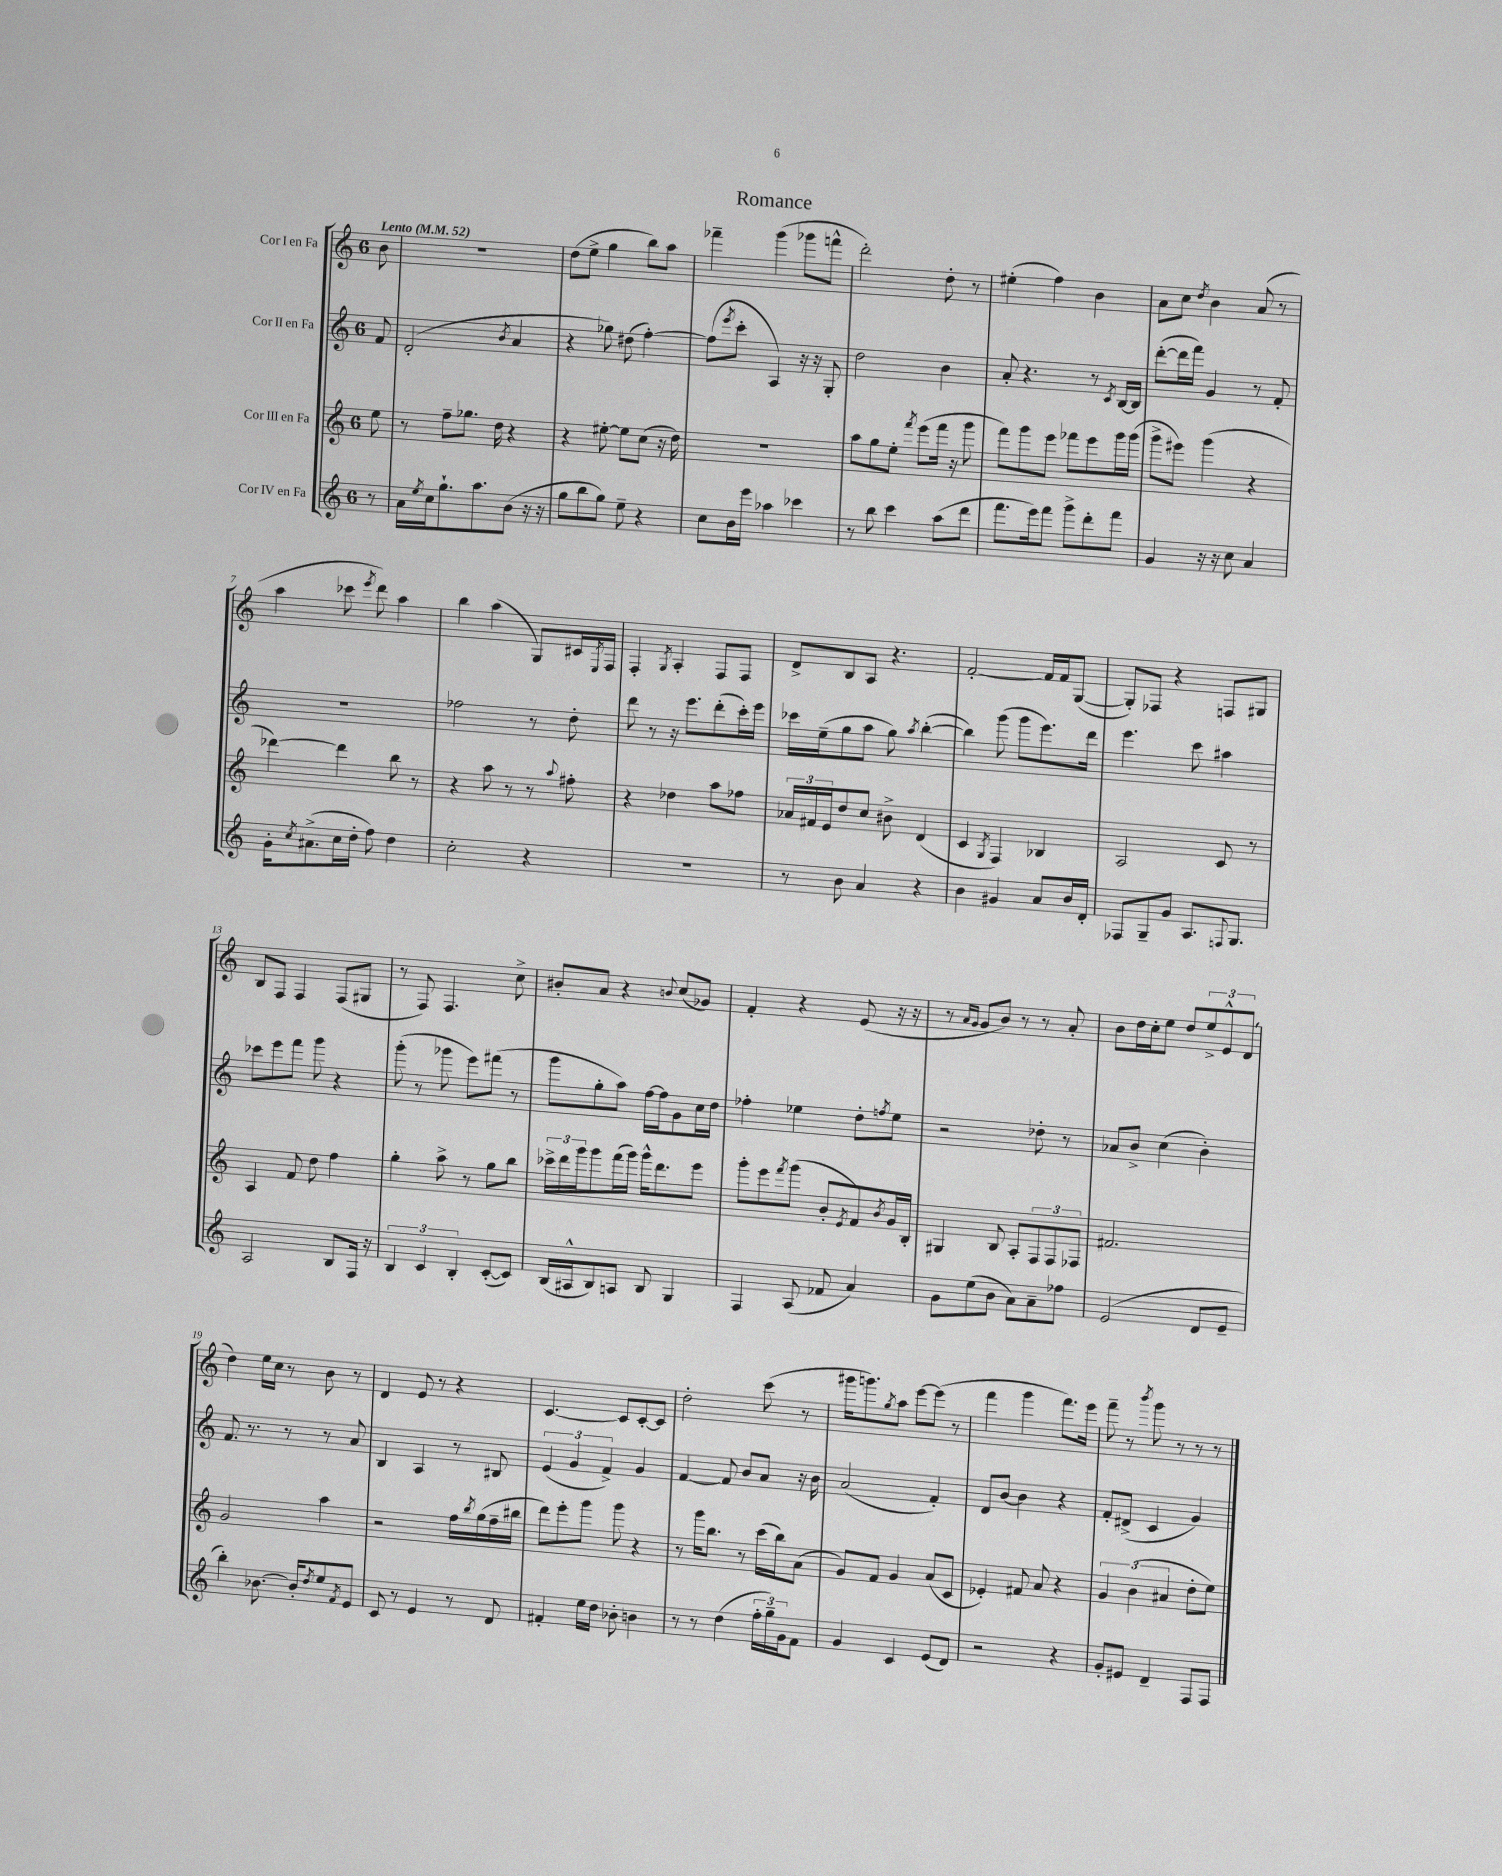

**kern	**kern	**kern	**kern
*part4	*part3	*part2	*part1
*staff4	*staff3	*staff2	*staff1
*I"Cor IV en Fa	*I"Cor III en Fa	*I"Cor II en Fa	*I"Cor I en Fa
*clefG2	*clefG2	*clefG2	*clefG2
*k[]	*k[]	*k[]	*k[]
*M6/8	*M6/8	*M6/8	*M6/8
*MM52	*MM52	*MM52	*MM52
=	=	=	=
!	!	!	!LO:TX:a:B:t=Lento
8r	8ee\	8f/	8b\
=1	=1	=1	=1
16a\LL	8r	(2d'/	2.r
8qee/	.	.	.
16cc\J	.	.	.
8.gg`\	8ff~\L	.	.
.	8.gg-X\J	.	.
8.aa\	.	.	.
.	16dd\	.	.
.	.	8qb/	.
(8b\J	4r	4a/	.
16r	.	.	.
16r	.	.	.
=2	=2	=2	=2
8gg\L	4r	4r	(8dd\L
8bb\	.	.	8ee^\J
8gg\J)	[8ee#X'\	8gg-X\)	4gg\
8ee~\	8ee#\L]	(8dd#X\	.
4r	(8cc\J	[4ff'\)	8bb\L)
.	16r	.	8aa\J
.	16dd\)	.	.
=3	=3	=3	=3
8cc\L	2.r	(8ff\L]	4fff-X~\
.	.	8qeee/	.
16b\L	.	8ccc'\J	.
16eee\JJ	.	.	.
4aa-X\	.	4A/)	(4ggg\
4ccc-X\	.	16r	8ggg-X\L
.	.	16r	.
.	.	8G'/	8fffn^^\J
=4	=4	=4	=4
8r	8aa\L	2dd\	2ddd'\)
8bb\	8gg\	.	.
4ccc\	8ee'\J	.	.
.	8qfff/	.	.
.	(8eee\L	.	.
(8aa\L	16fff\Jk	4b\	8dd'\
.	16r	.	.
8ddd\J	8ggg\	.	8r
=5	=5	=5	=5
8.fff\L	8fff\L)	8a'/	(4ee#X'\
.	8ggg\	4.r	.
16eee\k)	.	.	.
8fff\J	8eee\J	.	4ff\)
8ggg^\L	8fff-X\L	.	.
8ddd'\	8eee\	8r	4b\
.	.	8qc/	.
8fff\J	16ggg\L	[16B/LL	.
.	(16ggg\JJ	16B/JJ]	.
=6	=6	=6	=6
4g/	8ggg^\L	([8ddd'\L	8a\L
.	8eee#X\J)	16ddd\L]	8cc\J
.	.	16fff\JJ)	.
.	.	.	8qdd/
16r	(4ggg\	4g/	4b\
16r	.	.	.
8cc\	.	.	.
4a/	4r	8r	(8a/
.	.	8f'/	8r
!!LO:LB:g=z
=7	=7	=7	=7
16g'\KL	[4ddd-X\)	2.r	4aa\
8qcc/	.	.	.
(8.a#X^\	.	.	.
16cc\L	4ddd-\]	.	8ccc-X\
16dd'\JJ	.	.	.
.	.	.	8qeee/
8ff\)	.	.	8ddd\)
4dd\	8bb\	.	4aa\
.	8r	.	.
=8	=8	=8	=8
2cc'\	4r	2ff-X\	4bb\
.	8aa\	.	(4aa\
.	8r	.	.
4r	8r	8r	8G/L)
.	8qqaa/	.	.
.	8ff#X'\	8dd'\	16c#X/L
.	.	.	8qE/
.	.	.	16F/JJ
=9	=9	=9	=9
2.r	4r	8ddd\	4F'/
.	.	8r	.
.	.	.	8qG/
.	4dd-X\	16r	4A'/
.	.	8.eee\L	.
.	8aa\L	(8ddd'\	8F/L
.	8ff-X\J	16ccc'\L)	8F/J
.	.	16eee\JJ	.
=10	=10	=10	=10
8r	24a-X/LL	16ccc-X\LL	8d^/L
.	24f#X/	.	.
.	.	(16ee~\J	.
.	24e/J	.	.
8b\	8dd/	8gg\	8B/
4a/	8cc/J	8aa\J	8A/J
.	8b#X^\	8gg\)	4.r
.	.	8qaa/	.
4r	(4d/	([4bb'\	.
=11	=11	=11	=11
4b\	4c/	4bb\])	[2f'/
.	8qG/	.	.
4g#X/	4F/)	(8ggg\	.
.	.	8ggg\L	.
8a/L	4B-X/	8.eee\)	16f/LL]
.	.	.	16f/J
16b/L	.	.	([8G/J
16d'/JJ	.	16ddd\Jk	.
=12	=12	=12	=12
8F-X/L	2A/	4.eee\	8G'/L])
8G~/	.	.	8F-X/J
8g/J	.	.	4r
8.A/L	.	8ccc\	.
.	8c/	4aa#X\	8Fn/L
8qqFn/	.	.	.
8.G/J	.	.	.
.	8r	.	8G#X/J
!!LO:LB:g=z
=13	=13	=13	=13
2A/	4A/	8ccc-X\L	8B/L
.	.	8eee\	8F/J
.	8f/	8fff\J	4F/
.	8dd\	8ggg\	.
8B/L	4ff\	4r	(8F/L
16F/Jk	.	.	8G#X/J
16r	.	.	.
=14	=14	=14	=14
6B/	4gg'\	(8ggg'\	8r
.	.	8r	8F/)
6c/	.	.	.
.	8aa^\	8ggg-X\	4.F/
6B'/	.	.	.
.	8r	8eee\L)	.
([8c'/L	8gg\L	(8fff#X\J	.
8c/J])	8bb\J	8r	8cc^\
=15	=15	=15	=15
(16B/LL	24ccc-X^\LL	8ggg\L	8b#X'/L
.	24ddd\	.	.
16A#X^^/J	.	.	.
.	24ggg\J	.	.
8B/)	8ggg\	8gg'\	8a/J
8An/J	(16fff\L	8aa\J)	4r
.	16ggg\JJ)	.	.
8B/	16ggg^^\KL	[16ff\LL	.
.	8.ddd\	16ff\J]	.
.	.	.	8qqbn/
4G/	.	8g\	(8cc/L
.	8eee\J	16cc\L	8g-X/J)
.	.	16dd\JJ	.
=16	=16	=16	=16
4F/	8ggg'\L	4ff-X'\	4f'/
.	8eee\	.	.
.	8qfff/	.	.
(8A/	(8ggg\J	4ee-X\	4r
8f-X/	8b'/L	.	.
.	8qe/	.	.
4a/)	8f/)	8dd'\L	(8e/
.	8qb/	8qffn/	.
.	16g/L	8ee-\J	16r
.	16B'/JJ	.	16r
=17	=17	=17	=17
8g\L	4G#X/	2r	8r
.	.	.	16qqa/LL
.	.	.	16qqg/JJ
(8ee\	.	.	8g/L
8b\J	8B/	.	8b/J)
8a\L)	8A'/L	.	8r
8a~\	12F/	8dd-X'\	8r
.	12F/	.	.
8ff-X\J	.	8r	8a'/
.	12F-X/J	.	.
=18	=18	=18	=18
(2e/	2.f#X/	8a-X/L	8b\L
.	.	8b^/J	16dd\L
.	.	.	16cc'\J
.	.	(4cc\	8ee\J
.	.	.	8dd/L
8d/L	.	4b'\)	12ee^/
.	.	.	12e^^/
8e~/J	.	.	.
.	.	.	(12d/J
!!LO:LB:g=z
=19	=19	=19	=19
4bb'\)	2g/	8.f/	4dd\)
.	.	8.r	.
[8.b-X\	.	.	16ee\LL
.	.	.	16cc\JJ
.	.	8r	8r
16b-'/KL]	.	.	.
8qdd/	.	.	.
8ee/	4aa\	8r	8b\
8qf/	.	.	.
8e/J	.	8a/	8r
=20	=20	=20	=20
8c/	2r	4B/	4d/
8r	.	.	.
4e/	.	4A/	8e/
.	.	.	8r
8r	16ff\LL	8r	4r
.	8qbb/	.	.
.	(16gg\	.	.
8d/	16ff~\	8B#X/	.
.	16bb#X\JJ	.	.
=21	=21	=21	=21
4f#X'/	8ddd\L)	(6e/	[4.c/
.	8eee'\	.	.
.	.	6g/	.
16ee\LL	8ggg\J	.	.
16dd\JJ	.	.	.
.	.	6f^/)	.
8b-X'\	8ggg\	.	8c/L]
4bn\	4r	4g/	[8c'/
.	.	.	8c/J]
=22	=22	=22	=22
8r	8r	[4f/	2dd'\
8r	16ggg\KL	.	.
.	8.bb\J	.	.
(4dd\	.	8f/]	.
.	8r	8b/L	.
24ff'\LL	(16ccc\LL	8a/J	(8ccc\
24gg~\)	.	.	.
.	16bb\J)	.	.
24g\J	.	.	.
8f\J	(8a\J	16r	8r
.	.	16b\	.
=23	=23	=23	=23
4g/	8g/L)	(2a/	16ggg#X\KL
.	.	.	8.gggn\)
.	8f/J	.	.
.	.	.	8qgg/
4c/	4g/	.	8aa\J
.	.	.	[8eee\L
(8e/L	(8a/L	4f'/)	(8eee\J]
8d/J)	8c/J	.	8r
=24	=24	=24	=24
2r	4e-X'/)	8d/L	4fff\
.	.	[8b/J	.
.	8f#X/	4b\]	4ggg\
.	8a/	.	.
4r	4r	4r	8.fff\L)
.	.	.	16eee\Jk
=25	=25	=25	=25
8g'/L	6g/	8f'/L	8fff~\
8e#X/J	.	(8d#X^/J	8r
.	(6b\	.	.
.	.	.	8qbbb/
4d~/	.	4c/	8ggg\
.	6a#X/	.	.
.	.	.	8r
8F/L	8dd'\L	4g/)	8r
8F/J	8ee\J)	.	8r
==	==	==	==
*-	*-	*-	*-
